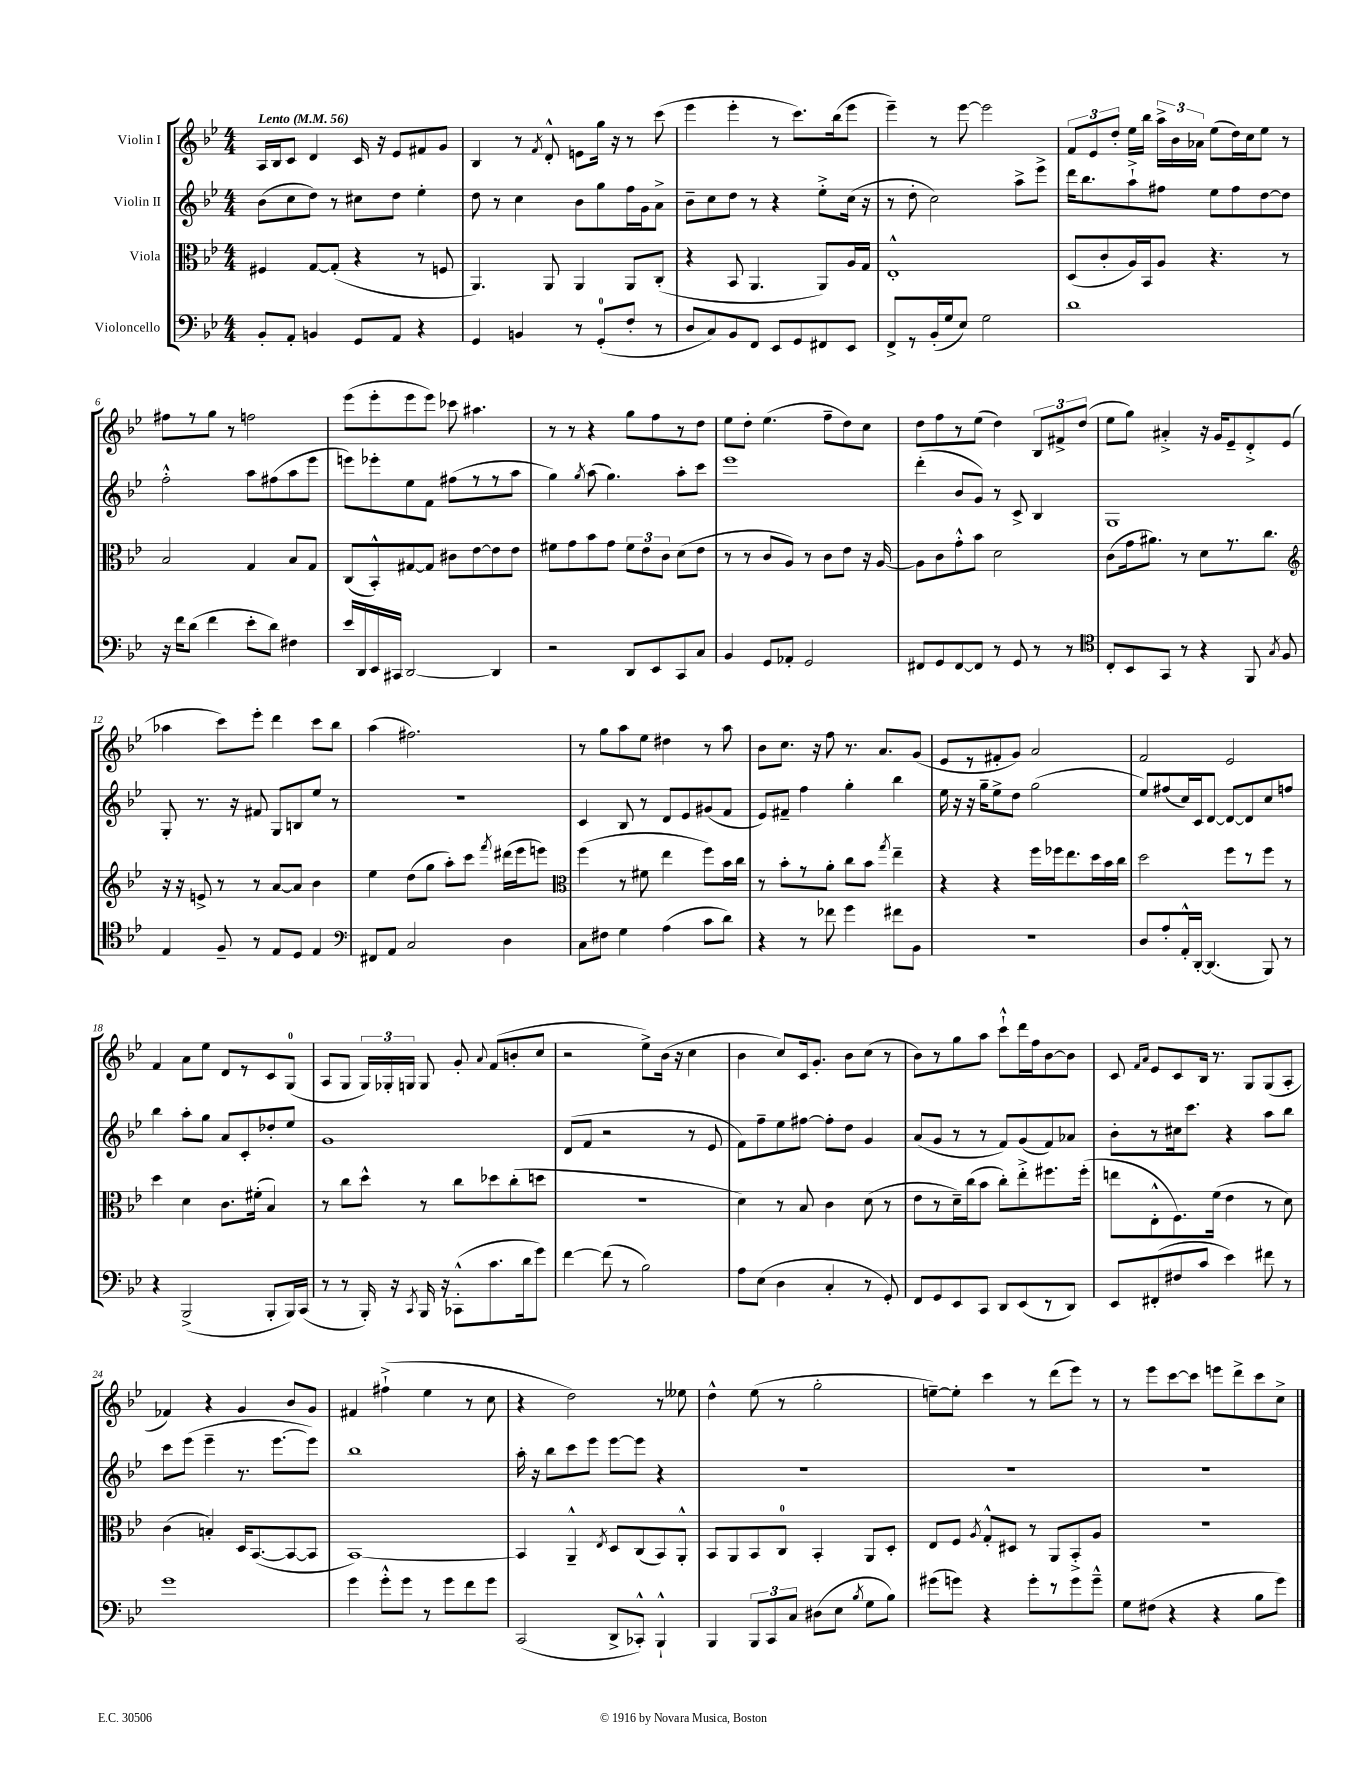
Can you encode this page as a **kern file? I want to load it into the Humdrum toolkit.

**kern	**kern	**kern	**kern
*part4	*part3	*part2	*part1
*staff4	*staff3	*staff2	*staff1
*I"Violoncello	*I"Viola	*I"Violin II	*I"Violin I
*clefF4	*clefC3	*clefG2	*clefG2
*k[b-e-]	*k[b-e-]	*k[b-e-]	*k[b-e-]
*M4/4	*M4/4	*M4/4	*M4/4
*MM56	*MM56	*MM56	*MM56
=1	=1	=1	=1
!	!	!	!LO:TX:a:B:t=Lento
8BB-'/L	4F#X/	(8b-\L	16A/LL
.	.	.	16B-/J
8AA'/J	.	8cc\	8c/J
4BBn/	[8G/L	8dd\J)	4d/
.	(8G'/J]	8r	.
8GG/L	4r	8cc#X\L	16c/
.	.	.	16r
8AA/J	.	8dd\J	8e-/L
4r	8r	4ee-'\	8f#X/
.	8Fn/	.	8g/J
=2	=2	=2	=2
4GG/	4.AA/)	8dd\	4B-/
.	.	8r	.
4BBn/	.	4cc\	8r
.	.	.	8qf/
.	8AA/	.	8d'^^/
8r	4AA/	8b-\L	8en\L
(8GG'/L	.	8gg\	16gg\Jk
.	.	.	16r
8F'/J	8AA/L	16ff\L	8r
.	.	16g\J	.
8r	(8C'/J	8a^\J	(8ccc\
=3	=3	=3	=3
8D/L	4r	8b-~\L	4eee-\
8C/)	.	8cc\	.
8BB-/	8BB-/	8dd\J	4eee-'\
8FF/J	4.AA/	8r	.
8EE-/L	.	4r	8r
8GG/	.	.	8.ccc\L)
8FF#X/	8AA/L)	8ee-'^\L	.
.	.	.	(16bb-\k
8EE-/J	16A/L	(16cc\Jk	8eee-\J
.	16G/JJ	16r	.
=4	=4	=4	=4
8FF^/L	1E-'^^	8r	4eee-~\)
8r	.	8dd'\	.
(16BB-'/L	.	2cc\)	8r
16G/J	.	.	.
8E-/J)	.	.	[8eee-\
2G\	.	.	2eee-\]
.	.	8aa^\L	.
.	.	8eee-^\J	.
=5	=5	=5	=5
1d	(8D/L	16ddd\KL	12f/L
.	.	8.bb-\	.
.	.	.	12e-/
.	8c'/	.	.
.	.	.	12dd'/J
.	16A/L)	8aa`^\	16ee-\LL
.	16BB-/J	.	16bb-\JJ
.	8A/J	8ff#X\J	24aa^\LL
.	.	.	24b-\
.	.	.	24a-X\JJ
.	4.r	8ee-\L	(8ee-\L
.	.	8ff#\	16dd\L)
.	.	.	16cc\J
.	.	[8dd\	8ee-\J
.	8r	8dd\J]	8r
!!LO:LB:g=z
=6	=6	=6	=6
16r	2B-/	2ff'^^\	8ff#X\L
16f\KL	.	.	.
(8d\J	.	.	8r
4f\	.	.	8gg\J
.	.	.	8r
8e-'\L	4G/	8aa\L	2ffn\
8d\J)	.	(8ff#X\	.
4F#X\	8B-/L	8aa\	.
.	8G/J	8eee-\J	.
=7	=7	=7	=7
16e-/LL	(8C/L	8eeen\L)	(8eee-\L
16DD/	.	.	.
16EE-/	8BB-'^^/)	8eee-X'\	8eee-'\
16CC#X/JJ	.	.	.
[2DD/	[8G#X/	8ee-\	8eee-\
.	8G#/J]	8f\J	8eee-\J)
.	8c#X\L	(8ff#X\L	8ccc-X\
.	[8e-\	8r	4.aa#X\
4DD/]	8e-\]	8r	.
.	8e-\J	8aa\J	.
=8	=8	=8	=8
2r	8f#X\L	4gg\)	8r
.	8g\	.	8r
.	.	8qgg/	.
.	8b-\	(8aa\	4r
.	8g\J	4.gg\)	.
8DD/L	12f#\L	.	8gg\L
.	12e-\	.	.
8EE-/	.	.	8ff\
.	12c\J	.	.
8CC/	(8d\L	8aa'\L	8r
8C/J	8e-\J	8ccc\J	8dd\J
=9	=9	=9	=9
4BB-/	8r	1eee-	8ee-\L
.	8r	.	8dd'\J
8GG/L	8c/L	.	(4.ee-\
8AA-X'/J	8A/J)	.	.
2GG/	8r	.	.
.	8c\L	.	8ff~\L
.	8e-\J	.	8dd\)
.	16r	.	8cc\J
.	[16A/	.	.
=10	=10	=10	=10
8FF#X/L	8A\L]	(4ddd'\	8dd\L
8GG/	8c\	.	8ff\
[8FF#/	8g'^^\	8b-/L	8r
8FF#/J]	8b-\J	8g/J)	(8ee-\J
8r	2d\	8r	4dd\)
8GG/	.	8c^/	.
8r	.	4B-/	12B-/L
.	.	.	12f#X^/
8r	.	.	.
.	.	.	(12dd/J
=11	=11	=11	=11
*clefC4	*	*	*
8C'/L	(8c\L	1G	8ee-\L
8BB-/	16g\k	.	8gg\J)
.	8.a#X\J)	.	.
8GG/J	.	.	4a#X'^/
8r	8r	.	.
4r	8d\L	.	16r
.	.	.	16g/KL
.	8.r	.	8e-~/
8FF/	.	.	8d'^/
.	8.cc\J	.	.
8qG/	.	.	.
8F/	.	.	(8e-/J
!!LO:LB:g=z
=12	=12	=12	=12
*	*clefG2	*	*
4E-/	16r	8G'/	4aa-X\
.	16r	.	.
.	8en^/	8.r	.
8F~/	8r	.	8ccc\L)
.	.	16r	.
8r	8r	8f#X/	8eee-'\J
8E-/L	[8a/L	8G/L	4ddd\
8D/J	8a/J]	8Bn/	.
4E-/	4b-\	8ee-/J	8ccc\L
.	.	8r	8bb-\J
=13	=13	=13	=13
*clefF4	*	*	*
8FF#X/L	4ee-\	1r	(4aa\
8AA/J	.	.	.
2C/	(8dd\L	.	2.ff#X\)
.	8gg\J	.	.
.	8aa'\L)	.	.
.	8ccc\J	.	.
.	8qfff/	.	.
4D\	(16ddd#X\LL	.	.
.	16eee-\J	.	.
.	8eeen\J)	.	.
=14	=14	=14	=14
*	*clefC3	*	*
8C\L	(4ff\	4c/	8r
8F#X\J	.	.	8gg\L
4G\	8r	8B-/	8aa\
.	8f#X\	8r	8ee-\J
(4A\	4ee-\	8d/L	4dd#X\
.	.	8e-/	.
8c\L	8ff\L)	(8g#X/	8r
8d\J)	16b-\L	8f/J	8aa\
.	16cc\JJ	.	.
=15	=15	=15	=15
4r	8r	8e-/L)	8b-\L
.	8b-'\L	8f#X~/J	8.cc\J
8r	8r	4ff\	.
.	.	.	16r
8f-X\	8a'\J	.	8ff\
4g\	8cc\L	4gg'\	8.r
.	8b-\J	.	.
.	.	.	8.a/L
.	8qgg/	.	.
8f#X\L	4ee-~\	4bb-\	.
8BB-\J	.	.	(8g/J
=16	=16	=16	=16
1r	4r	16ee-\	8e-/L
.	.	16r	.
.	.	16r	8r
.	.	16gg~\KL	.
.	4r	8ee-^\	8f#X'/
.	.	8dd\J	8g/J)
.	16ff\LL	(2gg\	2a/
.	16ff-X\J	.	.
.	8.ee-\	.	.
.	16dd\L	.	.
.	16b-\	.	.
.	16cc\JJ	.	.
=17	=17	=17	=17
8D/L	2dd\	8ee-/L)	2f/
8A'/	.	(8ff#X/	.
16AA'^^/L	.	16cc/L)	.
[16DD'/JJ	.	16c/J	.
(4.DD/]	.	[8d/J	.
.	8ff\L	8d/L_	2e-/
.	8r	8d/]	.
8BBB-/)	8ff\J	8cc/	.
8r	8r	8ffn/J	.
!!LO:LB:g=z
=18	=18	=18	=18
4r	4dd\	4bb-\	4f/
(2BBB-^/	4d\	8aa'\L	8a\L
.	.	8gg\J	8ee-\J
.	8.c\L	8a/L	8d/L
.	.	8c'/	8r
.	(16f#X'\Jk	.	.
8BBB-'/L	4B-/)	8dd-X'/	8c/
16BBB-/L)	.	8ee-/J	(8G/J
(16CC/JJ	.	.	.
=19	=19	=19	=19
8r	8r	1g	8A/L
8r	8cc\L	.	8G/J
16BBB-'/)	8dd^^\J	.	24G/LL)
.	.	.	24G-X'/
16r	.	.	.
.	.	.	24Gn/JJ
8qCC/	.	.	.
16BBB-/	8r	.	8G/
16r	.	.	.
(8CC-X'^^\L	8cc\L	.	8g'/
.	.	.	8qqa/
8.c\	8dd-X\	.	(8f/L
.	(8cc'\	.	8bn'/
16d\k	.	.	.
8g\J)	8ddn\J	.	8cc/J
=20	=20	=20	=20
[4f\	1r	(8d/L	2r
.	.	8f/J	.
(8f\]	.	2r	.
8r	.	.	.
2B-\)	.	.	8ee-^\L)
.	.	.	(16b-\Jk
.	.	.	16r
.	.	8r	4cc\
.	.	8e-/	.
=21	=21	=21	=21
8A\L	4d\)	8f\L)	4b-\
(8E-\J	.	8ff~\	.
4D\	8r	8ee-\	8cc/L)
.	8B-/	[8ff#X\J	16c/k
.	.	.	8.g'/J
4C'/	4c\	8ff#'\L]	.
.	.	8dd\J	8b-\L
8r	(8d\	4g/	(8cc\J
8GG'/)	8r	.	8r
=22	=22	=22	=22
8FF/L	8e-\L	(8a/L	8b-\L)
8GG/	8r	8g/J	8r
8EE-/	16d~\L)	8r	8gg\
.	(16cc\J	.	.
8CC/J	8b-\J	8r	8aa\J
8DD/L	8cc'\L)	8f/L)	8ccc`^^\L
(8EE-/	8ee-'^\	(8g/	16ddd\L
.	.	.	16ff\J
8r	8.ff#X\	8f/)	[8b-\
8DD/J)	.	8a-X/J	8b-\J]
.	(16ff#'\Jk	.	.
=23	=23	=23	=23
8EE-/L	8een\L	8b-'\L	8c/
.	.	.	16qqf/LL
.	.	.	16qqa/JJ
(8FF#X'/	8E-'^^\	8r	8e-/L
8F#X/	8.F\)	16cc#X\k	8c/
.	.	8.ccc\J	.
8c/J	.	.	16B-/Jk
.	(16f\Jk	.	8.r
4e-\)	4e-\	4r	.
.	.	.	8G/L
8f#X\	8r	8aa\L	(8G/
8r	8d\)	8bb-\J	8A'/J
!!LO:LB:g=z
=24	=24	=24	=24
1g	(4c\	8ccc\L	4f-X/)
.	.	(8eee-\J	.
.	4Bn'/)	4eee-~\	4r
.	16D/KL	8.r	4g/
.	([8.BB-/	.	.
.	.	[8.eee-\L	.
.	8BB-/_	.	8b-/L
.	8BB-/J]	8eee-\J])	8g/J
=25	=25	=25	=25
4g\	[1BB-)	1bb-	4f#X/
8g'^^\L	.	.	(4ff#X`^\
8g\J	.	.	.
8r	.	.	4ee-\
8g\L	.	.	.
8f\	.	.	8r
8g\J	.	.	8cc\
=26	=26	=26	=26
(2CC/	4BB-/]	16aa'\	4r
.	.	16r	.
.	.	8bb-\L	.
.	4AA~^^/	8ccc\	2dd\)
.	.	8eee-\J	.
.	8qE-/	.	.
8DD^/L	8D/L	[8eee-\L	.
8CC-X'^^/J)	(8C/	8eee-\J]	.
4BBB-`^^/	8BB-/)	4r	8r
.	8AA'^^/J	.	8ee--X\
=27	=27	=27	=27
4BBB-/	8BB-/L	1r	4dd^^\
.	8AA/	.	.
12BBB-/L	8BB-/	.	(8ee-\
12CC/	.	.	.
.	8C/J	.	8r
12C/J	.	.	.
(8D#X\L	4BB-'/	.	2gg'\
8E-\J	.	.	.
8qB-/	.	.	.
8G\L	8AA/L	.	.
8B-\J)	8D'/J	.	.
=28	=28	=28	=28
(8g#X\L	8E-/L	1r	[8een~\L)
8gn\J)	8F/J	.	8ee'\J]
.	8qA/	.	.
4r	8G'^^/L	.	4ccc\
.	8D#X/J	.	.
8g'\L	8r	.	8r
8r	8AA/L	.	(8ddd\L
8g\	8BB-'^/	.	8eee-\J)
8g~^^\J	8A/J	.	8r
=29	=29	=29	=29
8G\L	1r	1r	8r
(8F#X\J	.	.	8eee-\L
4r	.	.	[8ccc\
.	.	.	8ccc\J]
4r	.	.	8eeen\L
.	.	.	8ddd^\
8B-\L	.	.	8ccc\
8g\J)	.	.	8cc^\J
==	==	==	==
*-	*-	*-	*-
